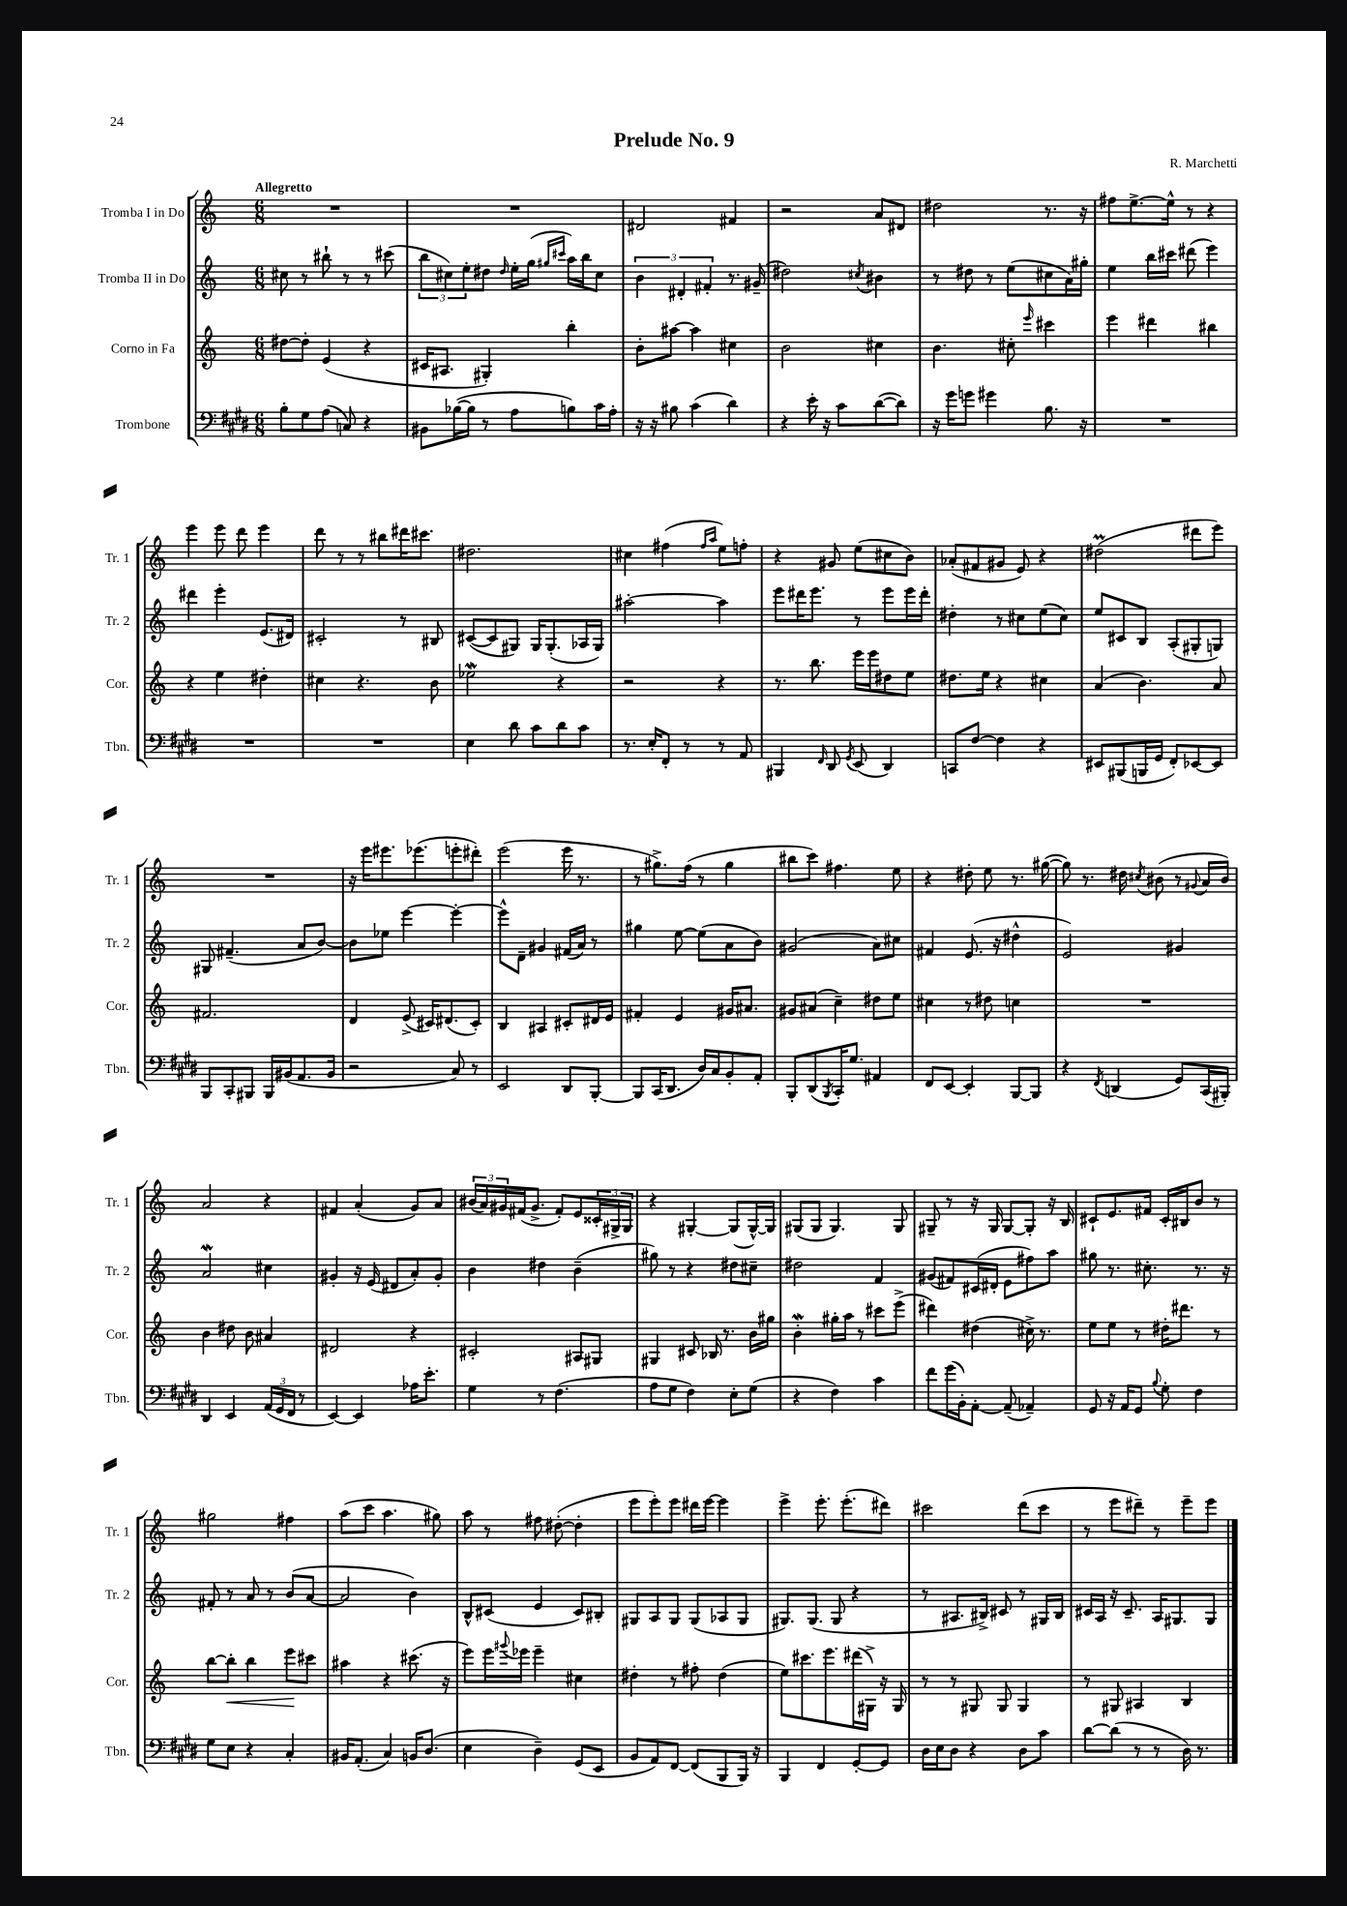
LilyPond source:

\header { title = "Prelude No. 9" composer = "R. Marchetti" }
<<
\new StaffGroup <<
\new Staff = "s0" \with { instrumentName = "Tromba I in Do" shortInstrumentName = "Tr. 1" } {
    \clef treble \key c \major \numericTimeSignature \time 6/8 \tempo "Allegretto"
    R2. |
    R2. |
    dis'2 fis'4 |
    r2 a'8 dis'8 |
    dis''2 r8. r16 |
    fis''8 e''8.~-> e''16-^ r8 r4 |
    e'''4 e'''8 d'''8 e'''4 |
    d'''8 r8 r8 bis''8 dis'''16 cis'''8. |
    dis''2. |
    cis''4 fis''4( \grace { fis''16 a''16 } e''8) f''8-. |
    r4 gis'8 e''8( cis''8 b'8) |
    aes'8-.( fis'8 gis'8 e'8) r4 |
    dis''2\prall( dis'''8 e'''8) |
    R2. |
    r16 e'''16 eis'''8. ees'''8.( e'''8-. dis'''8-.) |
    e'''2( e'''16 r8. |
    r8 gis''8.->) f''16( r8 gis''4 |
    bis''8 c'''8) fis''4. e''8 |
    r4 dis''8-. e''8 r8. gis''16~( |
    gis''8) r8. dis''16 \acciaccatura { cis''8 } bis'8( r8 \appoggiatura { gis'8 } a'16 bis'16) |
    a'2 r4 |
    fis'4 a'4-.( g'8) a'8 |
    \tuplet 3/2 { bis'16( a'16) gis'16 } fis'16( gis'8.-> fis'8-.) e'8 \tuplet 3/2 { cisis'16-. gis16-> gis16 } |
    r4 gis4~-. gis8( gis16~-^) gis16 |
    gis8( gis8 gis4.) gis8 |
    gis8-- r8 r16 gis16 gis8~ gis8-. r16 b16 |
    cis'8-! e'8. fis'16 cis'16-. bis16 b'8 r8 |
    gis''2 fis''4 |
    a''8( c'''8 a''4. gis''8) |
    a''8 r8 fis''8 dis''8~-.( dis''4-. |
    e'''8 e'''8-.) e'''8 dis'''16 e'''16~ e'''4 |
    e'''4-> e'''8.-. e'''8.-.( dis'''8) |
    cis'''2 d'''8( cis'''8 |
    r8 e'''8 dis'''8--) r8 e'''8-- e'''8 \bar "|." |
}
\new Staff = "s1" \with { instrumentName = "Tromba II in Do" shortInstrumentName = "Tr. 2" } {
    \clef treble \key c \major \numericTimeSignature \time 6/8
    cis''8 r8 bis''8-! r8 r8 cis'''8( |
    \tuplet 3/2 { b''8 cis''8) e''8-. } dis''8 \grace { dis''16 } e''16-. g''16( \grace { gis''16 cis'''16 } a''16) b''16 cis''8 |
    \tuplet 3/2 { b'4 dis'4-. fis'4-. } r8. gis'16--( |
    dis''2) \acciaccatura { cis''8 } bis'4 |
    r8 dis''8 r8 e''8( cis''8 a'16) gis''16-. |
    e''4 b''16 cis'''16 dis'''8( e'''4) |
    dis'''4 e'''4-. e'8.( dis'16) |
    cis'2-. r8 bis8 |
    cis'8~( cis'8 gis8) gis16 gis8.-.( aes16 gis16) |
    ais''2~-. ais''4 |
    e'''8 dis'''16 e'''8. r8 e'''8 e'''16 dis'''16-. |
    dis''4-. r8 cis''8 e''8( cis''8) |
    e''8 cis'8 b8 a8-.( gis8-. g8) |
    gis8 fis'4.--( a'8 b'8~) |
    b'8 ees''8 e'''4~ e'''4~-. |
    e'''8-^ d'8-- gis'4 fis'16( a'16) r8 |
    gis''4 e''8~ e''8( a'8 b'8) |
    gis'2( a'8) cis''8 |
    fis'4 e'8.( r16 dis''4-^ |
    e'2) gis'4 |
    a'2\mordent cis''4 |
    gis'4-. r16 e'16( dis'8 a'8-.) gis'8-. |
    b'4 dis''4 b'4--( |
    gis''8) r8 r4 dis''8 cis''8-- |
    dis''2 f'4 |
    gis'8( fis'8) cis'16( dis'16-. e'8 fis''8) a''8 |
    gis''8 r8. cis''8.-. r8. r16 |
    fis'8-. r8 a'8 r8 b'8( a'8~ |
    a'2 b'4) |
    b8-^ cis'8( e'4 cis'8) bis8-. |
    gis8 a8 gis8 gis8( aes8 gis8 |
    gis8.) gis8.( gis8 r4 |
    r8 ais8. bis16->) cis'8 r8 gis16 bis16 |
    cis'16 a16 r16 cis'8.-- a16 gis8. gis8 \bar "|." |
}
\new Staff = "s2" \with { instrumentName = "Corno in Fa" shortInstrumentName = "Cor." } {
    \clef treble \key c \major \numericTimeSignature \time 6/8
    dis''8~ dis''8-. e'4( r4 |
    cis'16 ais8. gis4-.) b''4-. |
    b'8-. ais''8~ ais''4 cis''4 |
    b'2 cis''4 |
    b'4. cis''8-. \grace { e'''16 } cis'''4 |
    e'''4 dis'''4 bis''4 |
    r4 e''4 dis''4-. |
    cis''4 r4. b'8 |
    ees''2\mordent r4 |
    r2 r4 |
    r8. b''8. e'''16 e'''16 dis''8 e''8 |
    dis''8. e''16 r4 cis''4 |
    a'4( b'4.) a'8 |
    fis'2. |
    d'4 e'8->( cis'16) dis'8.( cis'8-.) |
    b4 ais4 cis'8-. dis'16 e'16 |
    fis'4-. e'4 gis'16 ais'8. |
    gis'8 ais'8( c''4--) dis''8 e''8 |
    cis''4 r8 dis''8 c''4 |
    R2. |
    b'4 dis''8 b'8 ais'4 |
    dis'2 r4 |
    cis'2-. ais8 gis8 |
    gis4 cis'8 bes16 r8. b'16 gis''16 |
    b'4-.\mordent gis''16-. a''16 r8 cis'''8 e'''8->( |
    dis'''4) dis''4( cis''16->) r8. |
    e''8 e''8 r8 dis''16-. dis'''8. r8 |
    b''8~ b''8-.\< b''4 e'''8\! cis'''8 |
    ais''4 r4 cis'''8.( r16 |
    e'''8) e'''16 \appoggiatura { gis'''8 } ees'''16 ees'''4-- cis''4 |
    dis''4-. r8 fis''8-. dis''4( |
    e''8) cis'''8. e'''8. dis'''16( gis16->) r16 gis16 |
    r8 r8 gis8 gis8 gis4 |
    r8 gis8 ais4 b4 \bar "|." |
}
\new Staff = "s3" \with { instrumentName = "Trombone" shortInstrumentName = "Tbn." } {
    \clef bass \key e \major \numericTimeSignature \time 6/8
    b8-. gis8 a8( c8) r4 |
    bis,8 bes16~( bes16 r8 a8 b8) cis'16 a16-. |
    r16 r16 bis8 cis'4( dis'4) |
    r4 e'16-. r16 cis'8 dis'8~( dis'8) |
    r16 gis'16 g'8 gis'4 b8. r16 |
    R2. |
    R2. |
    R2. |
    e4 dis'8 cis'8 dis'8 cis'8 |
    r8. e16-. fis,8-. r8 r8 a,8 |
    bis,,4 \grace { fis,16 } dis,8 \acciaccatura { gis,8 } e,8( dis,4) |
    c,8 fis8~ fis4 r4 |
    eis,8 bis,,8( b,,16 gis,16 fis,8-.) ees,8~ ees,8 |
    b,,8 cis,8-. bis,,8 bis,,16 bis,16( a,8. bis,16 |
    r2 cis8) r8 |
    e,2 dis,8 b,,8~-. |
    b,,8 cis,16( dis,8. dis16) cis16 b,8-. a,8-. |
    b,,8-. dis,8( \acciaccatura { b,,8 } cis,16-.) gis8. ais,4 |
    fis,8 e,8~ e,4-. b,,8~ b,,8 |
    r4 \acciaccatura { fis,8 } d,4( gis,8) cis,16( bis,,16-.) |
    dis,4 e,4 \tuplet 3/2 { a,16( gis,16 fis,16 } r8 |
    e,4~) e,4 aes16 e'8.-. |
    gis4 r8 fis4.( |
    a8 gis8 fis4) e8-. gis8( |
    r4 fis4) cis'4 |
    fis'8 gis'16( b,16-.) a,8~-. a,8--( aes,4--) |
    gis,8 r16 a,16 gis,8 \appoggiatura { b8 } gis8-. fis4 |
    gis8 e8 r4 cis4-. |
    bis,16 a,8.-.( cis4) b,16 dis8.( |
    e4 dis4--) gis,8( e,8 |
    b,8 a,8) fis,8~ fis,8( b,,8 b,,16) r16 |
    b,,4 fis,4 gis,8~-. gis,8 |
    dis16 e16 dis8 r4 dis8 cis'8 |
    dis'8~ dis'8( r8 r8 dis16) r8. \bar "|." |
}
>>
>>
